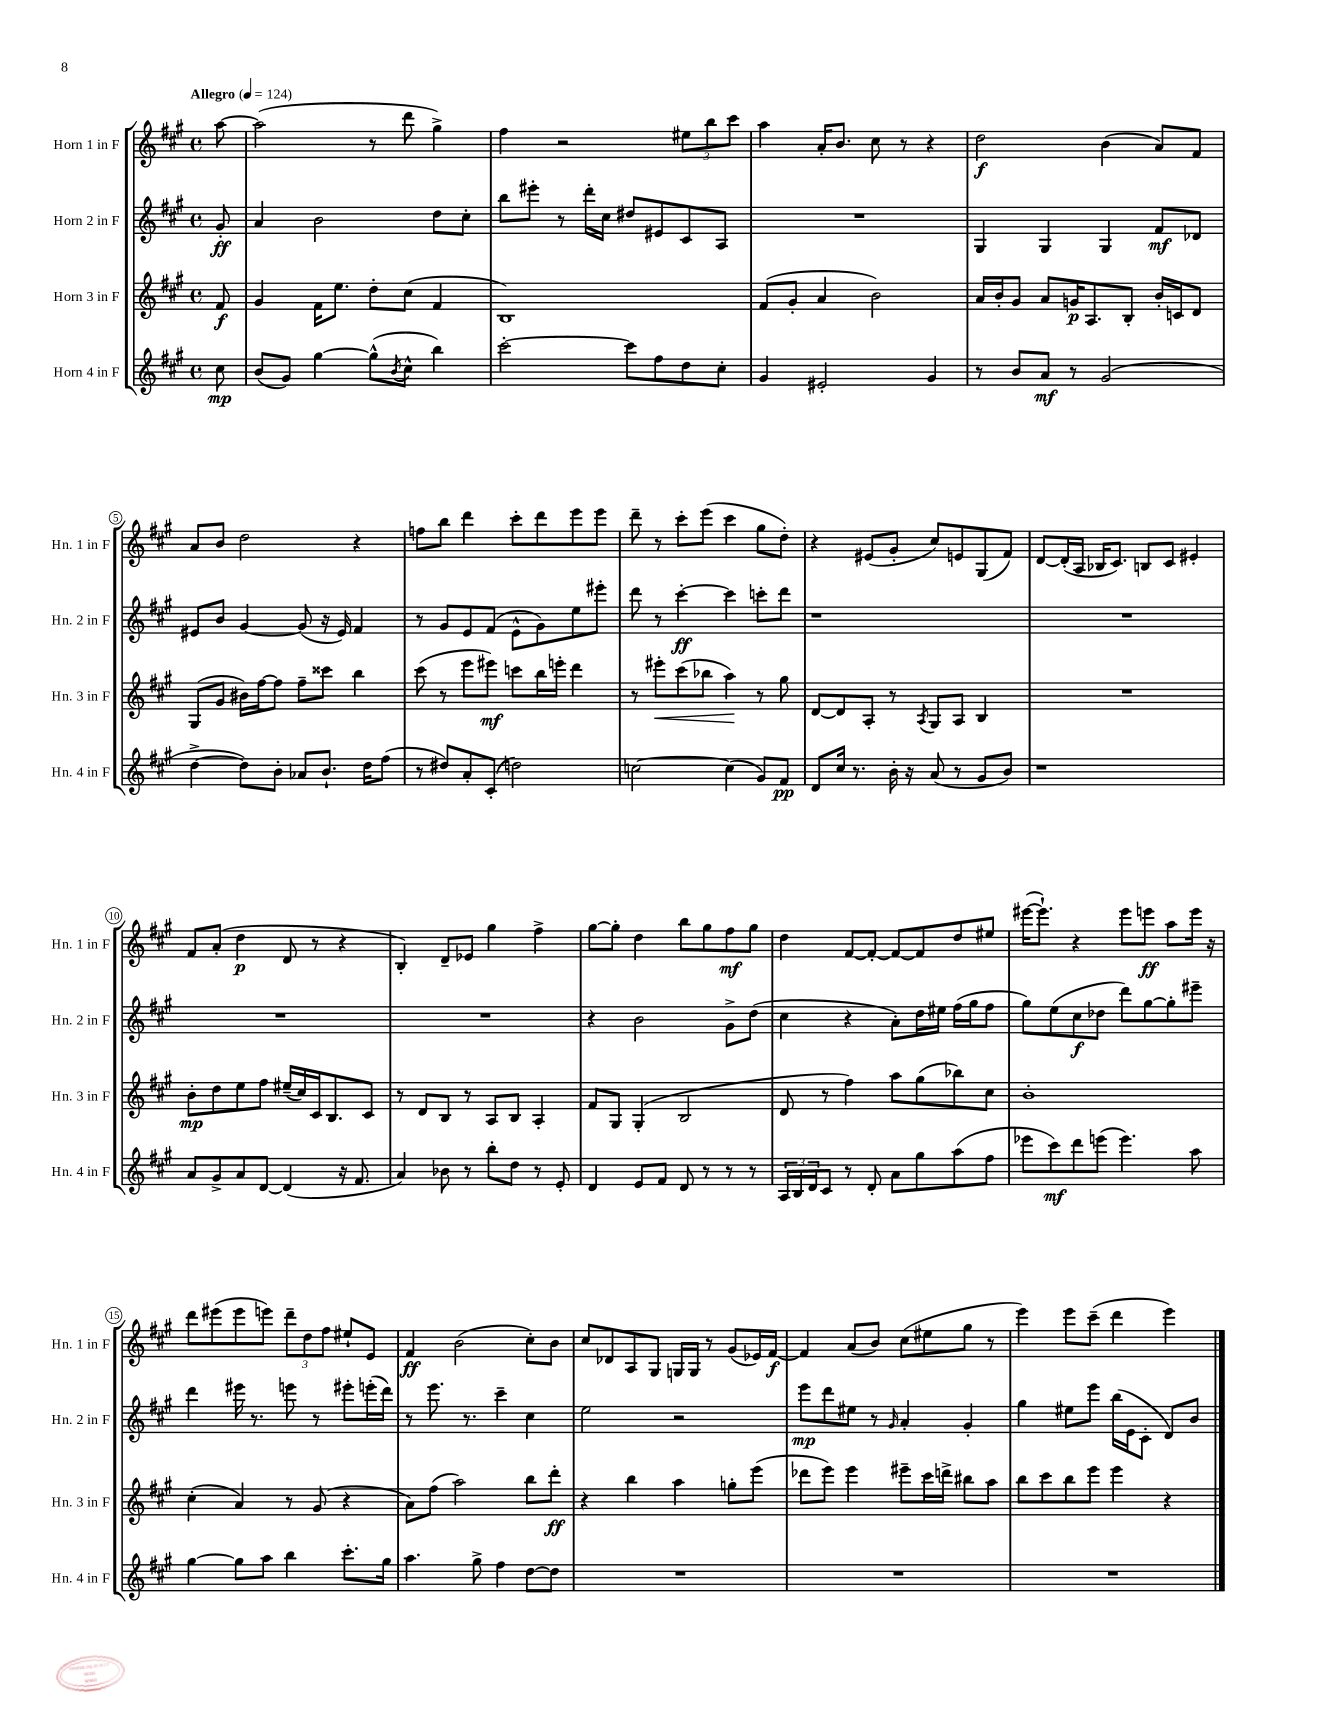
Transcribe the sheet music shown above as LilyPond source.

<<
\new StaffGroup <<
\new Staff = "s0" \with { instrumentName = "Horn 1 in F" shortInstrumentName = "Hn. 1 in F" } {
    \clef treble \key a \major \defaultTimeSignature \time 4/4 \partial 8 \tempo "Allegro" 4 = 124
    a''8~ |
    a''2( r8 d'''8 gis''4->) |
    fis''4 r2 \tuplet 3/2 { eis''8 b''8 cis'''8 } |
    a''4 a'16-. b'8. cis''8 r8 r4 |
    d''2\f b'4( a'8) fis'8 |
    a'8 b'8 d''2 r4 |
    f''8 b''8 d'''4 cis'''8-. d'''8 e'''8 e'''8 |
    d'''8-- r8 cis'''8-. e'''8( cis'''4 gis''8 d''8-.) |
    r4 eis'8( gis'8-. cis''8) e'8 gis8( fis'8) |
    d'8~ d'16-.( a16 bes16 cis'8.) b8 cis'8 eis'4-. |
    fis'8 a'8-.( d''4\p d'8 r8 r4 |
    b4-.) d'8-- ees'8 gis''4 fis''4-> |
    gis''8~ gis''8-. d''4 b''8 gis''8 fis''8\mf gis''8 |
    d''4 fis'8~ fis'8~-. fis'8~ fis'8 d''8 eis''8 |
    eis'''16~( eis'''8.-!) r4 eis'''8 e'''8\ff a''8 e'''16 r16 |
    d'''8 eis'''8( eis'''8 e'''8) \tuplet 3/2 { d'''8-- d''8 fis''8 } eis''8-! e'8 |
    fis'4\ff b'2( cis''8-.) b'8 |
    cis''8 des'8 a8 gis8 g16 g16 r8 gis'8( ees'16) fis'16~\f |
    fis'4 a'8( b'8) cis''8( eis''8 gis''8 r8 |
    e'''4) e'''8 cis'''8--( d'''4 e'''4) \bar "|." |
}
\new Staff = "s1" \with { instrumentName = "Horn 2 in F" shortInstrumentName = "Hn. 2 in F" } {
    \clef treble \key a \major \defaultTimeSignature \time 4/4 \partial 8
    gis'8-.\ff |
    a'4 b'2 d''8 cis''8-. |
    b''8 eis'''8-. r8 d'''16-. cis''16 dis''8 eis'8 cis'8 a8 |
    R1 |
    gis4 gis4 gis4 fis'8\mf des'8 |
    eis'8 b'8 gis'4~ gis'8( r16 eis'16) fis'4 |
    r8 gis'8 e'8 fis'8( e'8-^ gis'8) e''8 eis'''8-. |
    d'''8 r8 cis'''4~-.\ff cis'''4 c'''8-. d'''8 |
    r1 |
    R1 |
    R1 |
    R1 |
    r4 b'2 gis'8-> d''8( |
    cis''4 r4 a'8-.) d''16 eis''16 fis''16( gis''16 fis''8 |
    gis''8) e''8( cis''8\f des''8 d'''8) gis''8~ gis''8-. eis'''8-- |
    d'''4 eis'''16 r8. e'''8 r8 eis'''8-. e'''16-.( d'''16) |
    r8 e'''8. r8. cis'''4-- cis''4 |
    e''2 r2 |
    e'''8\mp d'''8 eis''8 r8 \grace { gis'16 } a'4-. gis'4-. |
    gis''4 eis''8 e'''8 b''16( e'16 cis'8-. d'8) b'8 \bar "|." |
}
\new Staff = "s2" \with { instrumentName = "Horn 3 in F" shortInstrumentName = "Hn. 3 in F" } {
    \clef treble \key a \major \defaultTimeSignature \time 4/4 \partial 8
    fis'8\f |
    gis'4 fis'16 e''8. d''8-. cis''8( fis'4 |
    b1) |
    fis'8( gis'8-. a'4 b'2) |
    a'16 b'16-. gis'8 a'8 g'16\p a8. b8-. b'16-. c'16 d'8 |
    gis8( gis'8 bis'16) fis''16~ fis''8 fis''8-- cisis'''8 b''4 |
    cis'''8( r8 e'''8 eis'''8\mf) c'''8 b''16 e'''16-. d'''4 |
    r8 eis'''8-.\< cis'''8( bes''8 a''4\!) r8 gis''8 |
    d'8~ d'8 a8-. r8 \acciaccatura { a8 } gis8 a8 b4 |
    R1 |
    b'8-.\mp d''8 e''8 fis''8 eis''16--( cis''16) cis'16 b8. cis'8 |
    r8 d'8 b8 r8 a8 b8 a4-. |
    fis'8 gis8 gis4-.( b2 |
    d'8 r8 fis''4) a''8 gis''8( bes''8) cis''8 |
    b'1-. |
    cis''4-.( a'4) r8 gis'8( r4 |
    a'8) fis''8( a''2) b''8 d'''8-.\ff |
    r4 b''4 a''4 g''8-. e'''8( |
    des'''8 e'''8) e'''4 eis'''8-- cis'''16 d'''16-> bis''8 a''8 |
    b''8 cis'''8 b''8 e'''8 e'''4 r4 \bar "|." |
}
\new Staff = "s3" \with { instrumentName = "Horn 4 in F" shortInstrumentName = "Hn. 4 in F" } {
    \clef treble \key a \major \defaultTimeSignature \time 4/4 \partial 8
    cis''8\mp |
    b'8( gis'8) gis''4~ gis''8-^( \acciaccatura { b'8 } cis''8-^ b''4) |
    cis'''2~-. cis'''8 fis''8 d''8 cis''8-. |
    gis'4 eis'2-. gis'4 |
    r8 b'8 a'8\mf r8 gis'2( |
    d''4~-> d''8) b'8-. aes'8 b'8.-! d''16 fis''8( |
    r8 dis''8) a'8-. cis'8-.( d''2) |
    c''2~ c''4( gis'8) fis'8\pp |
    d'8 cis''16 r8. b'16-. r16 a'8( r8 gis'8 b'8) |
    r1 |
    a'8 gis'8-> a'8 d'8~ d'4( r16 fis'8. |
    a'4) bes'8 r8 b''8-. d''8 r8 e'8-. |
    d'4 e'8 fis'8 d'8 r8 r8 r8 |
    \tuplet 3/2 { a16 b16 d'16 } cis'8 r8 d'8-. a'8 gis''8 a''8( fis''8 |
    ees'''8 cis'''8\mf) d'''8 e'''8( e'''4.) a''8 |
    gis''4~ gis''8 a''8 b''4 cis'''8.-. gis''16 |
    a''4. gis''8-> fis''4 d''8~ d''8 |
    R1 |
    R1 |
    R1 \bar "|." |
}
>>
>>
\layout { \context { \Score \override BarNumber.stencil = #(make-stencil-circler 0.1 0.3 ly:text-interface::print) } }
